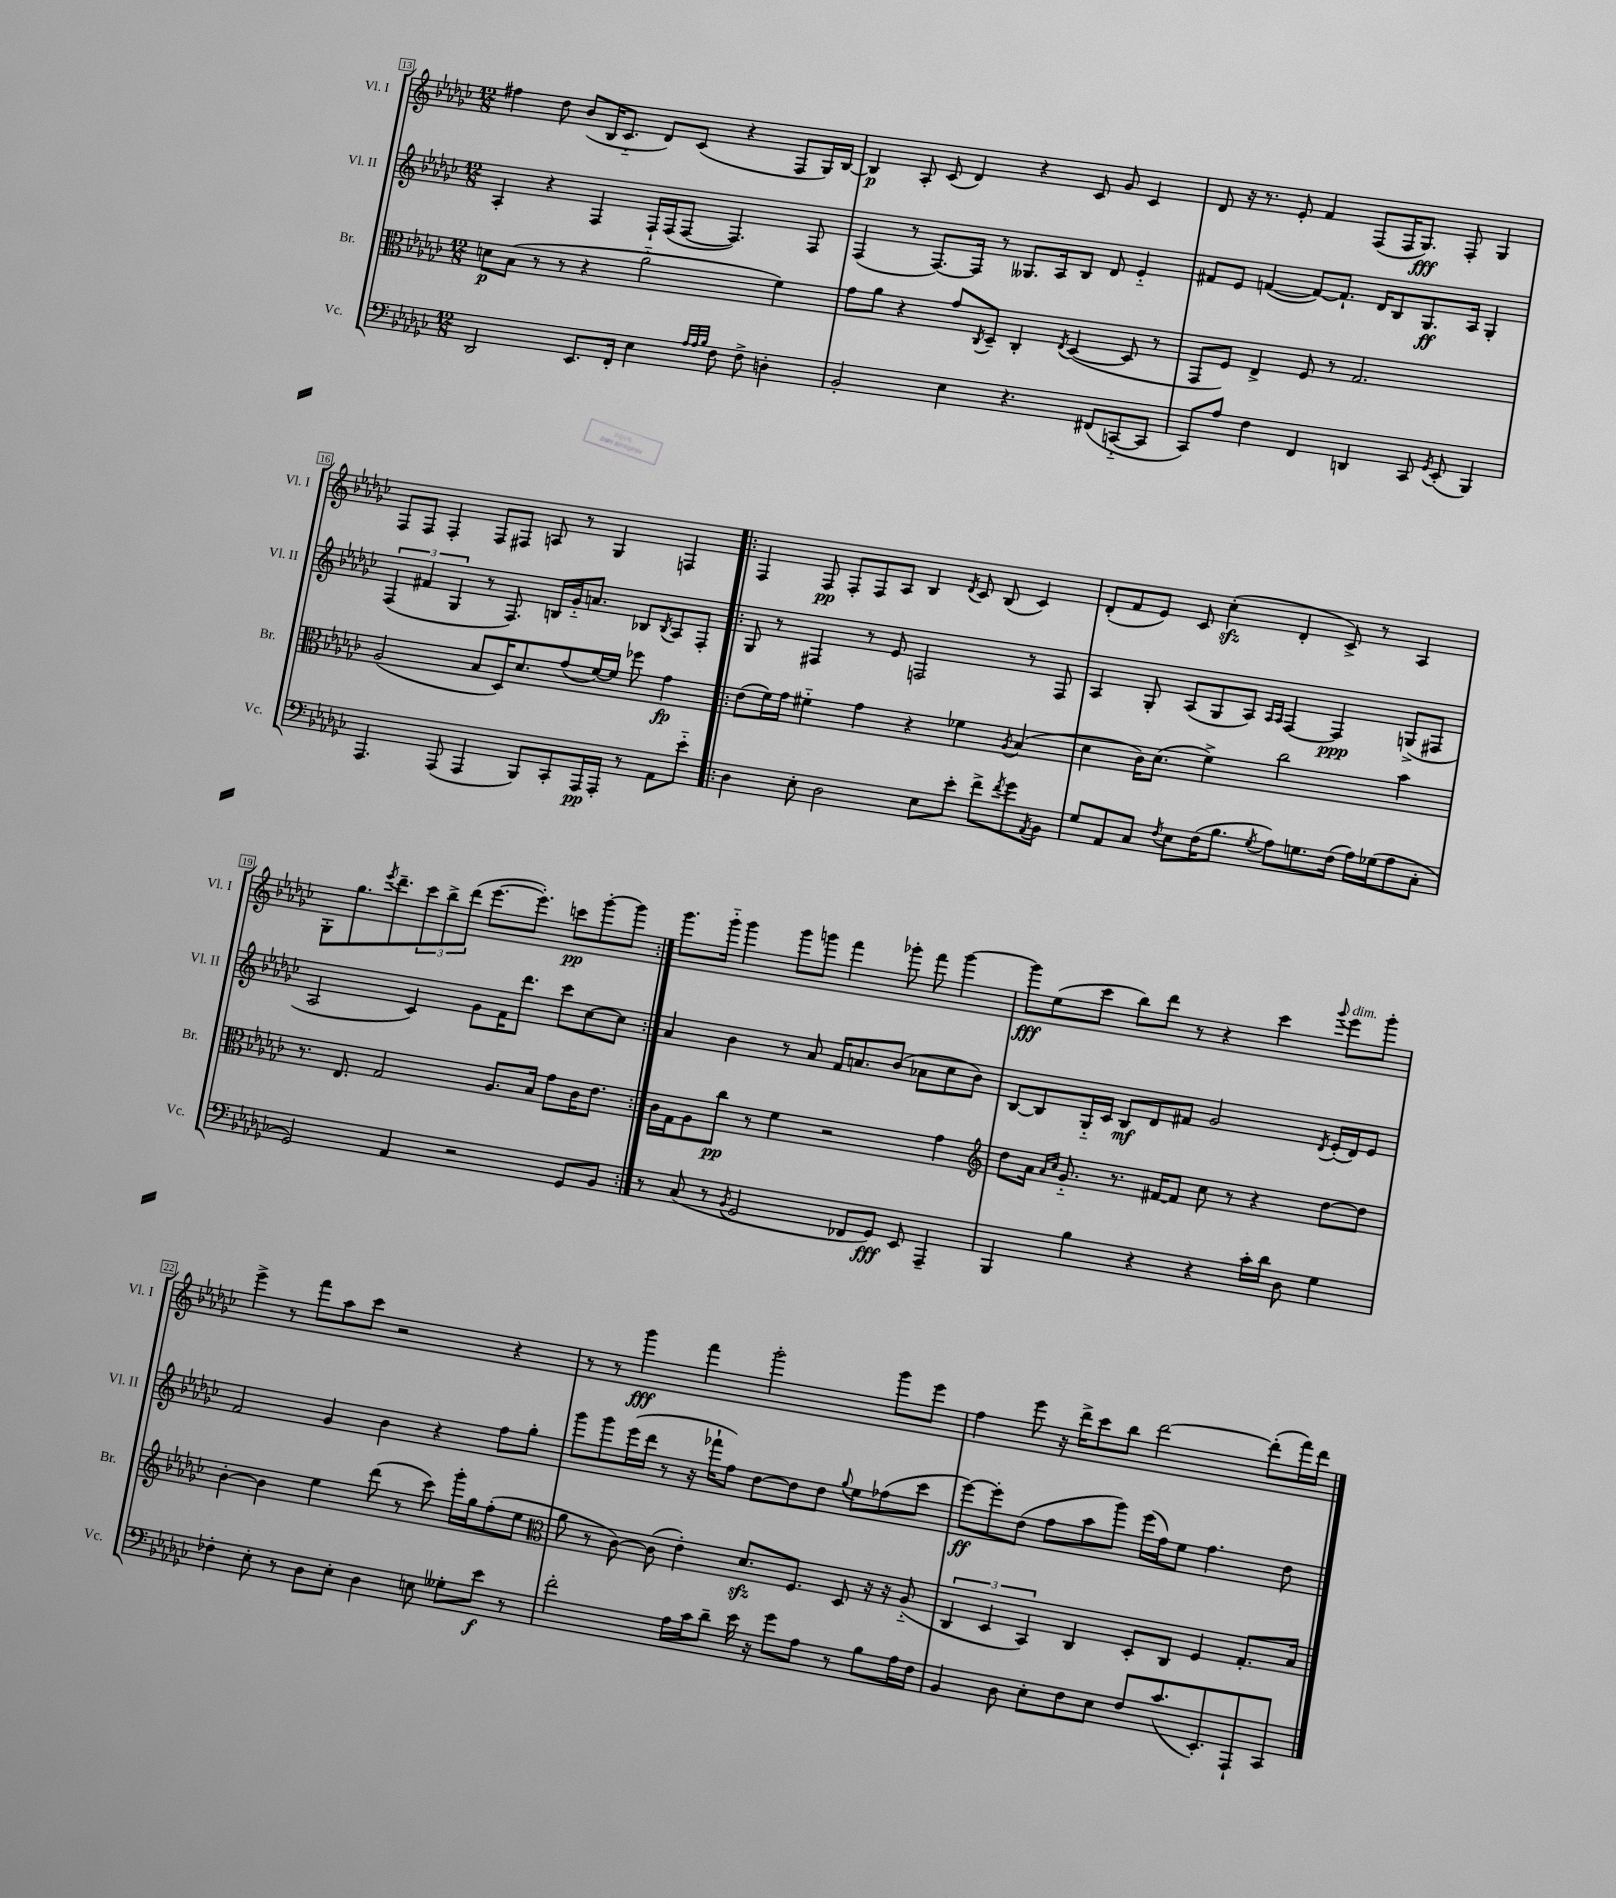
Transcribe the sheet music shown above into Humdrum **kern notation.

**kern	**kern	**kern	**kern
*staff4	*staff3	*staff2	*staff1
*clefF4	*clefC3	*clefG2	*clefG2
*k[b-e-a-d-g-c-]	*k[b-e-a-d-g-c-]	*k[b-e-a-d-g-c-]	*k[b-e-a-d-g-c-]
*M12/8	*M12/8	*M12/8	*M12/8
2DD-	8d	4A-'	4ff#
.	(8B-	.	.
.	8r	4r	8dd-
.	8r	.	(8b-
8.EE-	4r	4F	16B-
.	.	.	8.c-'~
16FF'	.	.	.
4E-	2a-'~	16F`	8d-)
.	.	(16F	.
.	.	[8F	(8c-
32qqA-	.	.	.
32qqA-	.	.	.
32qqB-	.	.	.
8F	.	4.F])	4r
8F^	.	.	.
4D'	4f)	.	8F
.	.	8F	16G-)
.	.	.	[16B-
=	=	=	=
2BB-'	8g-	(4F	4B-]
.	8a-	.	.
.	4r	8r	8A-'
.	.	[8.F)	(8c-
4E-	8g-	.	4d-)
.	.	16F]	.
.	8qC-	.	.
.	8D-~	8r	.
4.r	4C-'	8.G--	4r
.	.	16A-	.
.	8qE-	.	.
.	([4D-	8B-	8c-
(8FF#	.	8d-	8g-
[8CC'~	8D-]	4e-'~	4c-
8CC]	8r	.	.
=	=	=	=
8CC-)	8GG-	8f#	8d-
8A-	8F)	8e-	16r
.	.	.	8.r
4F	4E-^	([4f	.
.	.	.	8e-'
4FF	8F	8f_)	4f
.	8r	8.f`]	.
4DD	2.G-	.	(8F
.	.	16d-	.
.	.	8B-	16F
.	.	.	8.G-)
8CC-	.	8.G-	.
8qGG-	.	.	.
(8EE-'	.	.	8F'
.	.	16A-	.
4BBB-)	.	4G-'	4G-
=	=	=	=
4.AAA-	(2A-	(6F	8F
.	.	.	8F
.	.	6f#	.
.	.	.	4F'
.	.	6G-	.
(8AAA-	.	.	.
4AAA-	8B-	8r	8F
.	16D-)	8.F)	8F#
.	8.d-	.	.
8BBB-)	.	.	8A
.	.	16B	.
8CC-'	(8g-	16g-'~	8r
.	.	8.a	.
16AAA-	[16f)	.	4G-
16AAA-'	16f]	.	.
8r	8ff-	8B-	.
.	.	8qB-	.
8AA-	4g-	8A-	4F
8e-'~	.	8F'	.
=!|:	=!|:	=!|:	=!|:
4D-	(8e-	8G-	4F
.	16f)	8r	.
.	16g-	.	.
8E-'	4f#'~	4F#	8F
2D-	.	.	8F'
.	4g-	8r	8F
.	.	8e-	8A-
.	4r	2F	4B-
8E-	.	.	.
.	.	.	8qd-
8e-'	4f-	.	8c-
8f^	.	.	(8B-
8qf	8qA-	.	.
8g-	(4B-	8r	4c-)
8qAA-	.	.	.
8BB-	.	8F	.
=	=	=	=
8G-	4d-	4A-	(8d-'
8AA-	.	.	8f
8C-	16c-)	8G-'	8e-)
.	(8.d-	.	.
8qF	.	.	.
8E-	.	(8A-	8c-
(16F	4f^)	8G-	(4cc-'
8.B-	.	.	.
.	.	8A-)	.
.	.	16qqA-	.
8qG-	.	16qqA-	.
8A-)	2cc-	[4F	4d-'
8.G	.	.	.
.	.	4F]	8c-^)
(16F	.	.	.
16A-)	.	.	8r
(16G-	.	.	.
8A-	4b-	(8G^	4A-
8C-'	.	8F#	.
=	=	=	=
2GG-)	8.r	2A-	8G-'
.	.	.	8.gg-
.	8.E-	.	.
.	.	.	8qeee-
.	.	.	8.ddd-~
.	2G-	.	.
4AA-	.	4c-)	12ccc-
.	.	.	12bb-^
.	.	.	(12ddd-
2r	.	8g-	[8.eee-
.	8.A-	16f	.
.	.	8.ddd-	8.eee-'])
.	16B-	.	.
.	8g-	8ccc-	8ccc
8GG-	16c-	[8cc-	[8ggg-'
.	8.e-	.	.
8BB-	.	8cc-]	8ggg-]
=:|!	=:|!	=:|!	=:|!
8r	16c-	4a-	8.ggg-
.	16G-	.	.
(8C-	8A-	.	.
.	.	.	16ggg-'~
8r	8cc-	4b-	4ggg-
8qBB-	.	.	.
2GG-	8r	.	.
.	4f	8r	8ggg-
.	.	8a-	8ggg
.	2r	16f	4fff
.	.	8.a	.
8FF-	.	.	.
8GG-)	.	(8b-	8ggg-'
8EE-	.	8a-	8fff
4AAA-~	4g-	8cc-	[4ggg-
.	.	8b-)	.
=	=	=	=
*	*clefG2	*	*
4BBB-	8dd-	[8B-	8ggg-]
.	16a-	8B-]	(8ee-
.	16qqa-	.	.
.	16qqcc-	.	.
.	8.g-'~	.	.
4B-	.	16G-'~	8ccc-
.	.	16c-	.
.	8.r	8B-	8bb-)
4r	.	8d-	8ddd-
.	[16f#	.	.
.	8f#]	8f#	8r
4r	8cc-	2g-	4r
.	8r	.	.
16c-'	4r	.	4ccc-
16d-	.	.	.
8D-	.	.	.
.	.	8qd-	8qqggg-
4G-	[8dd-	(16e-'	8eee-
.	.	16d-)	.
.	8dd-]	8e-	8ggg-'
=	=	=	=
4F-'	[4b-'	2f	4eee-^
8E-'	4b-]	.	8r
8r	.	.	8fff
8D-	4ee-	4g-	8aa-
8E-'	.	.	8ccc-
4D-	(8ddd-	4b-	2r
.	8r	.	.
8E	8ccc-)	4r	.
8G--'	16ggg-'	.	.
.	16gg-	.	.
8e-	(8ff'	8ff	4r
8r	8ee-	8gg-'	.
=	=	=	=
*	*clefC3	*	*
2f'	8a-	8ggg-	8r
.	8r	8ggg-	8r
.	[8c-)	(16eee-	4ggg-
.	.	16ddd-	.
.	(8c-]	8r	.
16A-	4e-')	16r	4fff
16c-	.	16fff-`	.
8d-~	.	8ff)	.
16e-	8.d-	[8dd-	2ggg-'
16r	.	.	.
8g-	.	8dd-]	.
.	8.F	.	.
8A-	.	8dd-	.
.	.	8qqgg-	.
8r	8D-	8ee-	.
8B-	16r	(8ff-	8ggg-
.	16r	.	.
16A-	(8A-'~	8ccc-	8eee-
16F	.	.	.
=	=	=	=
4BB-	6C-	[8eee-)	4ff
.	.	8eee-']	.
.	6D-	.	.
8D-	.	(8dd-	8eee-
.	6BB-)	.	.
8E-'	.	8ff	16r
.	.	.	16ddd-^
8F	4C-	8aa-	8ccc-
8E-	.	8ggg-)	8bb-
8F	8D-'	(16eee-	[2ddd-
.	.	16ff)	.
(8.c-	8C-	8ee-	.
.	4F	4.ff	.
8.EE-')	.	.	.
8AAA-`	8.G-'	.	(8ddd-']
8CC-	.	8dd-	16fff)
.	16B-	.	16ddd-
==	==	==	==
*-	*-	*-	*-
